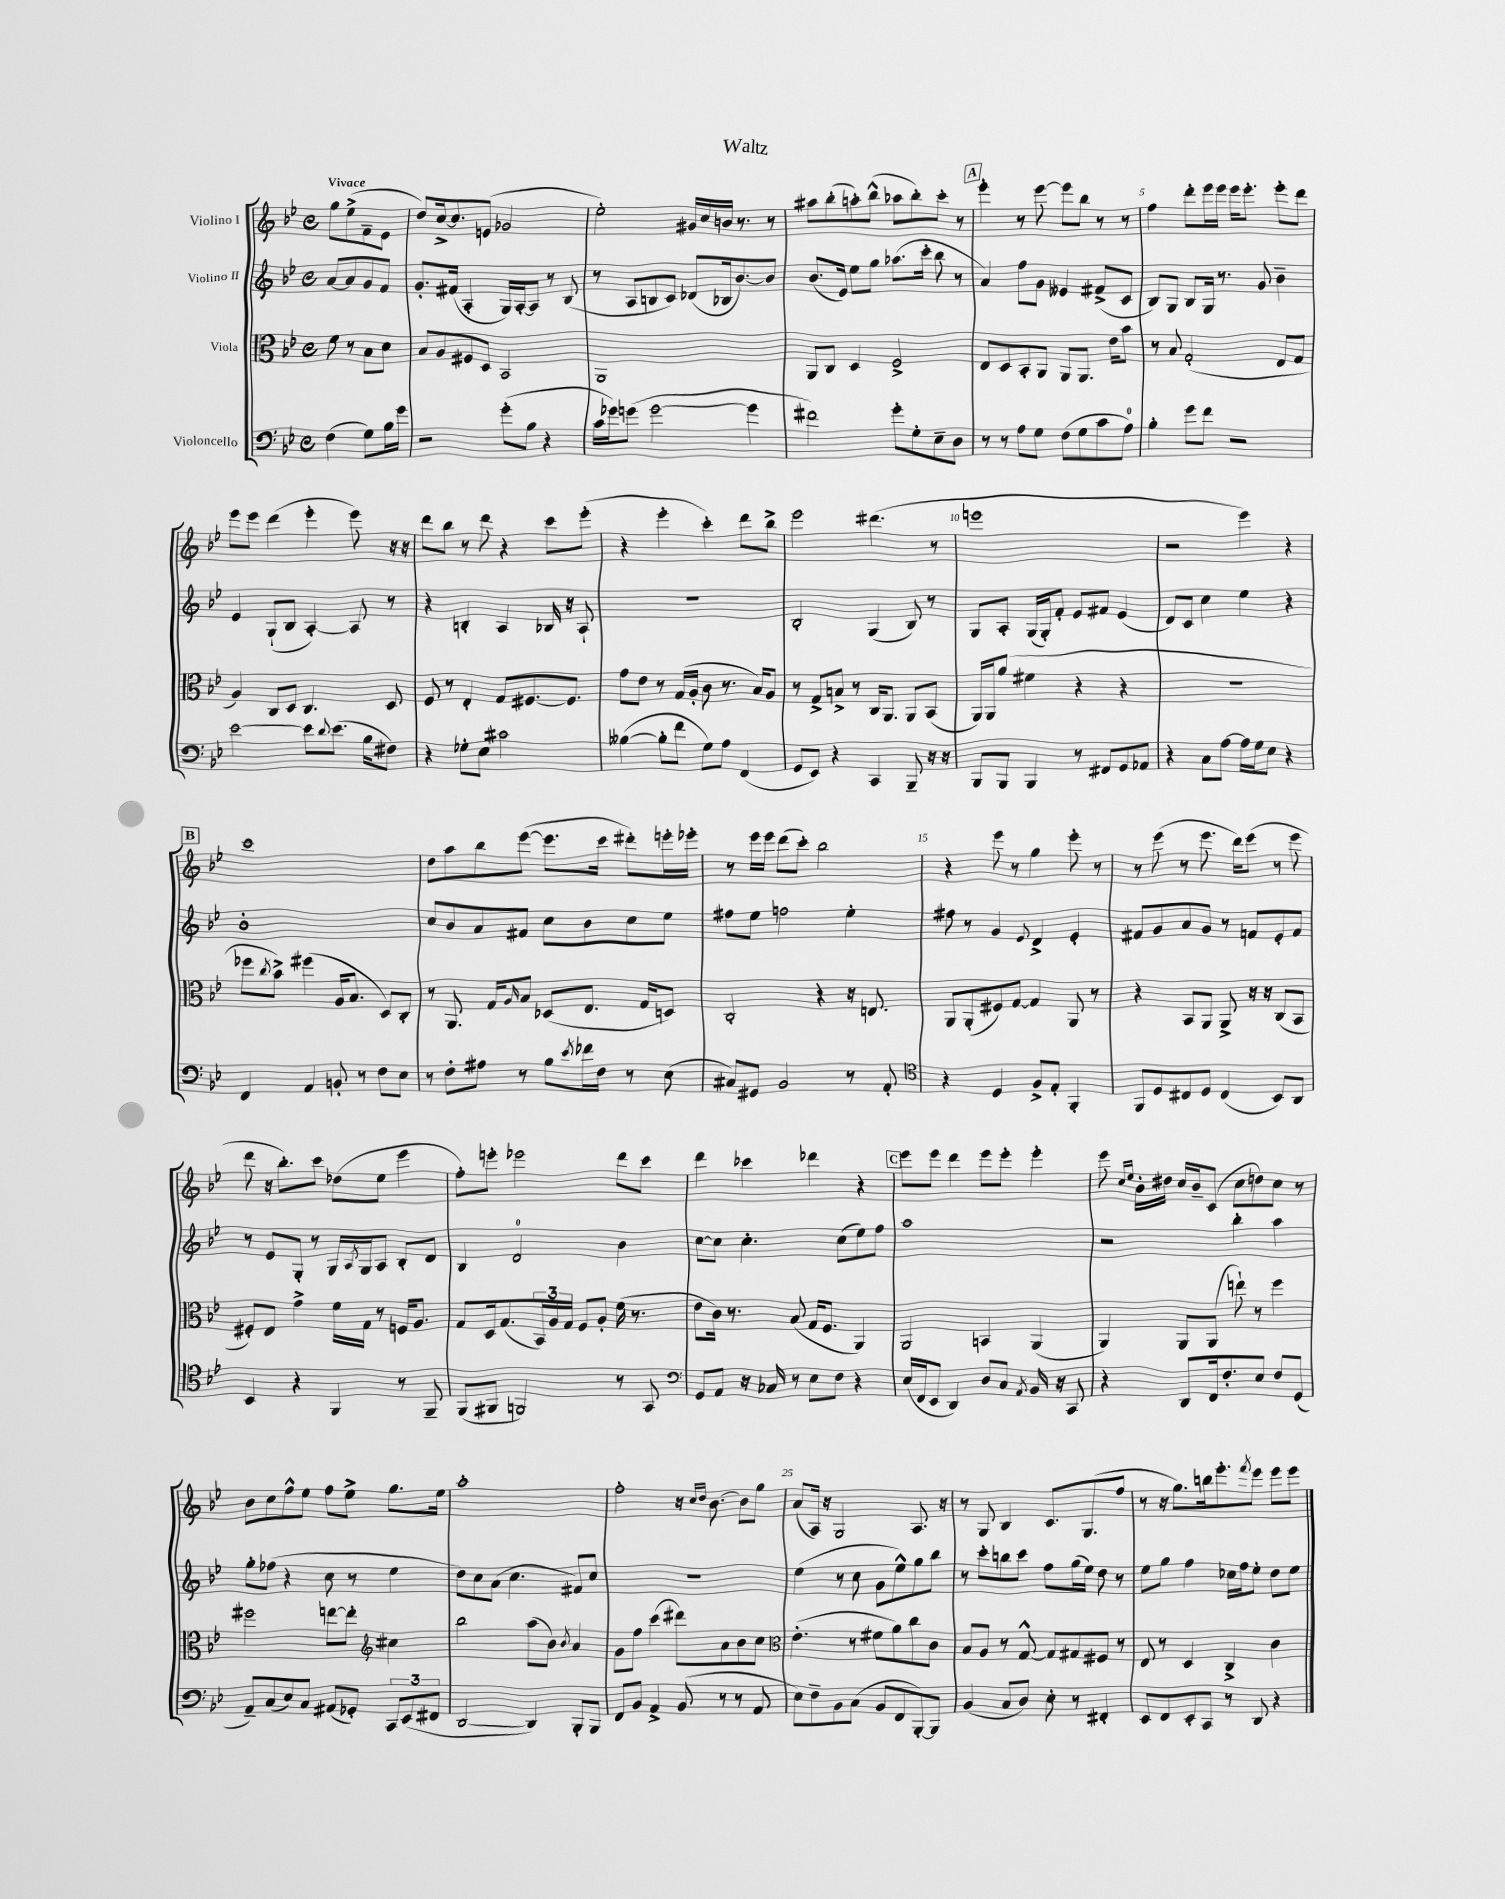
\header { title = "Waltz" }
<<
\new StaffGroup <<
\new Staff = "s0" \with { instrumentName = "Violino I" } {
    \clef treble \key bes \major \defaultTimeSignature \time 4/4 \partial 2 \tempo "Vivace"
    g''8 ees''8->( f'8-- ees'8 |
    d''8) c''16~-> c''8. e'8( ges'2 |
    ees''2-.) gis'16 c''16 b'16 r8. r8 |
    ais''8 bes''8-.( a''8-.) bes''8-^( aes''8 bes''8-.) c'''8-. r8 |
    \mark \markup { \box "A" } ees'''4-. r8 ees'''8~ ees'''8 bes''8 r8 r8 |
    f''4 d'''8-. ees'''16 ees'''16 ees'''16 ees'''8.-. ees'''8-. d'''8 |
    ees'''8 ees'''8 d'''4( ees'''4-. ees'''8) r16 r16 |
    d'''8 bes''8 r8 d'''8 r4 c'''8 ees'''8-.( |
    r4 ees'''4-. c'''4-.) d'''8 bes''8-> |
    ees'''2 dis'''4.( r8 |
    e'''1 |
    r2 ees'''4) r4 |
    \mark \markup { \box "B" } c'''1 |
    d''8 a''8 bes''8 ees'''8~( ees'''8. c'''16 dis'''8-.) e'''16-. ees'''16-. |
    r8 ees'''16 ees'''16 d'''8( c'''8-.) bes''2 |
    r4 ees'''8 r8 g''4 ees'''8-. r8 |
    r8 ees'''8( r8 ees'''8. d'''16) ees'''8( r8 ees'''8 |
    d'''8 r16 bes''8.-.) c'''8 des''8( ees''8 ees'''4 |
    f''8-.) e'''8-. ees'''2 d'''8 c'''8 |
    d'''4 ces'''4 des'''4 r4 |
    \mark \markup { \box "C" } ees'''8 ees'''8 d'''4 ees'''8 ees'''8-. ees'''4-. |
    ees'''8 \grace { c''16 ees''16 } bes'16-. dis''16 c''16 bes'16-- c'8( c''8 d''8) c''8 r8 |
    bes'8 c''8 f''8-^ ees''8 f''8 ees''8-> g''8. ees''16 |
    a''1-. |
    f''2-. r16 \grace { c''16 d''16 } bes'8.~ bes'8 g''8 |
    a'8( a16) r16 g2 a8. r16 |
    r8 g8 bes4 c'8. g8.( f''8 |
    r8 r16 g''8.) b''16 ees'''8.-. \acciaccatura { f'''8 } ees'''8 ees'''8 ees'''8 \bar "|." |
}
\new Staff = "s1" \with { instrumentName = "Violino II" } {
    \clef treble \key bes \major \defaultTimeSignature \time 4/4 \partial 2
    a'8~ a'8 g'8 f'8 |
    g'8.-. fis'16( a4-. g16) a16~-. a8 r8 bes8( |
    r8 a8 b8 c'8) des'8( bes16 bes'8.~) bes'8 |
    bes'8.( ees'16) ees''8 g''8 aes''8.( c'''16-. bes''8 r8 |
    \mark \markup { \box "A" } a'4) f''8 g'8 eeses'4 fis'8->( c'8 |
    bes8) g8 bes8 g16 r8. g'8 bes'4-- |
    ees'4 g8-!( bes8 a4~-.) a8 r8 |
    r4 b4-. a4 bes16 r16 a8-! |
    r1 |
    bes2-. g4( bes8) r8 |
    g8 a8-. g16( g16-.) f'8-. ees'8 fis'8 ees'4( |
    d'8) c'8 c''4 ees''4 r4 |
    \mark \markup { \box "B" } bes'1-. |
    c''8 bes'8 a'8 fis'8 c''8 bes'8 c''8 ees''8 |
    fis''8 ees''8 f''2 ees''4-. |
    fis''8 r8 g'4 \appoggiatura { ees'8 } d'4-> ees'4-. |
    fis'8 g'8 a'8 g'8 r8 f'8 ees'8-. f'8 |
    r8 ees'8 g8-. r8 g16 \acciaccatura { a8 } g16 a8 bes8-. d'8 |
    bes4 d'2-0 bes'4 |
    c''8~ c''8 c''4.-. c''8( ees''8) f''8 |
    \mark \markup { \box "C" } a''1 |
    r2 bes''4-. a''4 |
    g''8-. fes''8( r4 c''8 r8 ees''4 |
    d''8) c''8 a'8( c''4. fis'8) c''8 |
    R1 |
    ees''4( r8 c''8 g'8 ees''8-^) g''8 bes''8 |
    r8 c'''8-. b''8 c'''8 f''8 g''16( ees''16) d''8 r8 |
    ees''8 g''8 f''4 ces''16 f''16 ees''8-. d''8 ees''8 \bar "|." |
}
\new Staff = "s2" \with { instrumentName = "Viola" } {
    \clef alto \key bes \major \defaultTimeSignature \time 4/4 \partial 2
    f'8 r8 bes8 d'8 |
    bes8 a8 fis8 d8 bes,2 |
    a,1 |
    a,8 c8 d4 f2-> |
    \mark \markup { \box "A" } ees8 d8 bes,8-. a,8 a,8 a,8. ees'16 bes'8 |
    r8 bes8 g2-.( ees8 g8 |
    a4) c8 d8 c4. d8 |
    f8 r8 ees4-. g8 fis8.~ fis8. |
    g'8 ees'8 r8 g16( a16-. c'8 r8. bes16) a8 |
    r8 g8-> b8-> r8 c16 a,8. a,8 bes,8( |
    a,16) a,16 a'8( fis'4 r4 r4 |
    r1 |
    \mark \markup { \box "B" } fes''8 \acciaccatura { c''8 } bes'8->) fis''4( a16 bes8. d8) c8-. |
    r8 a,8. g16 \grace { a16 } bes8 des8( ees8. g16 d8) |
    c2-. r4 r16 e8. |
    a,8 a,8-.( fis8) g8~ g4 a,8 r8 |
    r4 bes,8 a,8 a,8-> r16 r16 c8( bes,8 |
    fis8-.) ees8 g'4-> f'16 g16 r8 f16 a8. |
    g8 d16 g8.( \tuplet 3/2 { bes,16) a16 g16 } f8 a8-. f'16( r8. |
    ees'8 c'16) r8. bes8( g16 f8. a,4) |
    \mark \markup { \box "C" } a,2 b,4 a,4( |
    a,4) a,8 a,8( e''8-!) r8 f''4 |
    fis''2 e''8~ e''8-. \clef treble cis''4 |
    bes''2 a''8( bes'8) \acciaccatura { bes'8 } a'4 |
    g'8 f''8 c'''4( dis'''8) a'8 bes'8 c''8 |
    \clef alto ees'4.-.( r8 fis'8 a'8) c''8 c'8 |
    bes8 a8 r8 g8~-^ g8 gis8 fis8 r8 |
    ees8 r8 d4 c4-> c'4 \bar "|." |
}
\new Staff = "s3" \with { instrumentName = "Violoncello" } {
    \clef bass \key bes \major \defaultTimeSignature \time 4/4 \partial 2
    f4( g8) bes16 g'16 |
    r2 g'8-.( bes8 r4 |
    c'16 ges'16) g'8( g'2~ g'4 |
    fis'2) g'8-. g8-. ees8-- d8 |
    \mark \markup { \box "A" } r8 r8 a8 g8 f8( g8 c'8 a8-0) |
    bes4-. g'8 f'8 r2 |
    ees'2~ ees'8 \appoggiatura { d'8 } ees'8.( bes16 fis8) |
    r4 ges8-. ees8 cis'2 |
    beses4~( beses8-. f'8 g8) a8 f,4( |
    g,8 ees,8) r4 c,4 bes,,8-- r16 r16 |
    bes,,8 bes,,8 bes,,4 r8 fis,8 g,8 aes,8 |
    r4 c8 a8~ a16 g16 ees8 r4 |
    \mark \markup { \box "B" } f,4 a,4 b,8-. r8 f8 ees8 |
    r8 f8-. ais8 r8 bes8 \acciaccatura { ees'8 } fes'16 f16 r8 ees8( |
    cis8) gis,8 bes,2 r8 a,8-. |
    \clef tenor r4 d4 f8-> ees8-. f,4-. |
    f,8 d8 cis8 d8 cis4( bes,8) a,8 |
    bes,4 r4 f,4 r8 f,8-- |
    f,8( fis,8 f,2) r8 g,8 |
    \clef bass g,8 a,8 r16 ces16 r8 ees8 f8 r4 |
    \mark \markup { \box "C" } ees16( f,16 ees,8 d,4) d8 c8 \acciaccatura { a,8 } bes,16 r16 c,8 |
    r4 d,8 f,16 f8.-. ees8 f8 g,8( |
    a,8--) c8( ees8) c8 ais,8( ges,8-.) \tuplet 3/2 { c,8 ees,8( fis,8 } |
    d,2~ d,4) bes,,8-. bes,,8 |
    f,8 bes,8 a,4-> bes,8( r8 r8 a,8 |
    ees8) f8-- bes,8 c8( bes,8 f,8 bes,,8~-.) bes,,8 |
    bes,4( c8 d8) ees8-. r8 fis,4-. |
    ees,8 f,8 ees,8-. c,8 r8 d,8 r4 \bar "|." |
}
>>
>>
\layout { \context { \Score \override BarNumber.break-visibility = ##(#f #t #t) barNumberVisibility = #(every-nth-bar-number-visible 5) } }
